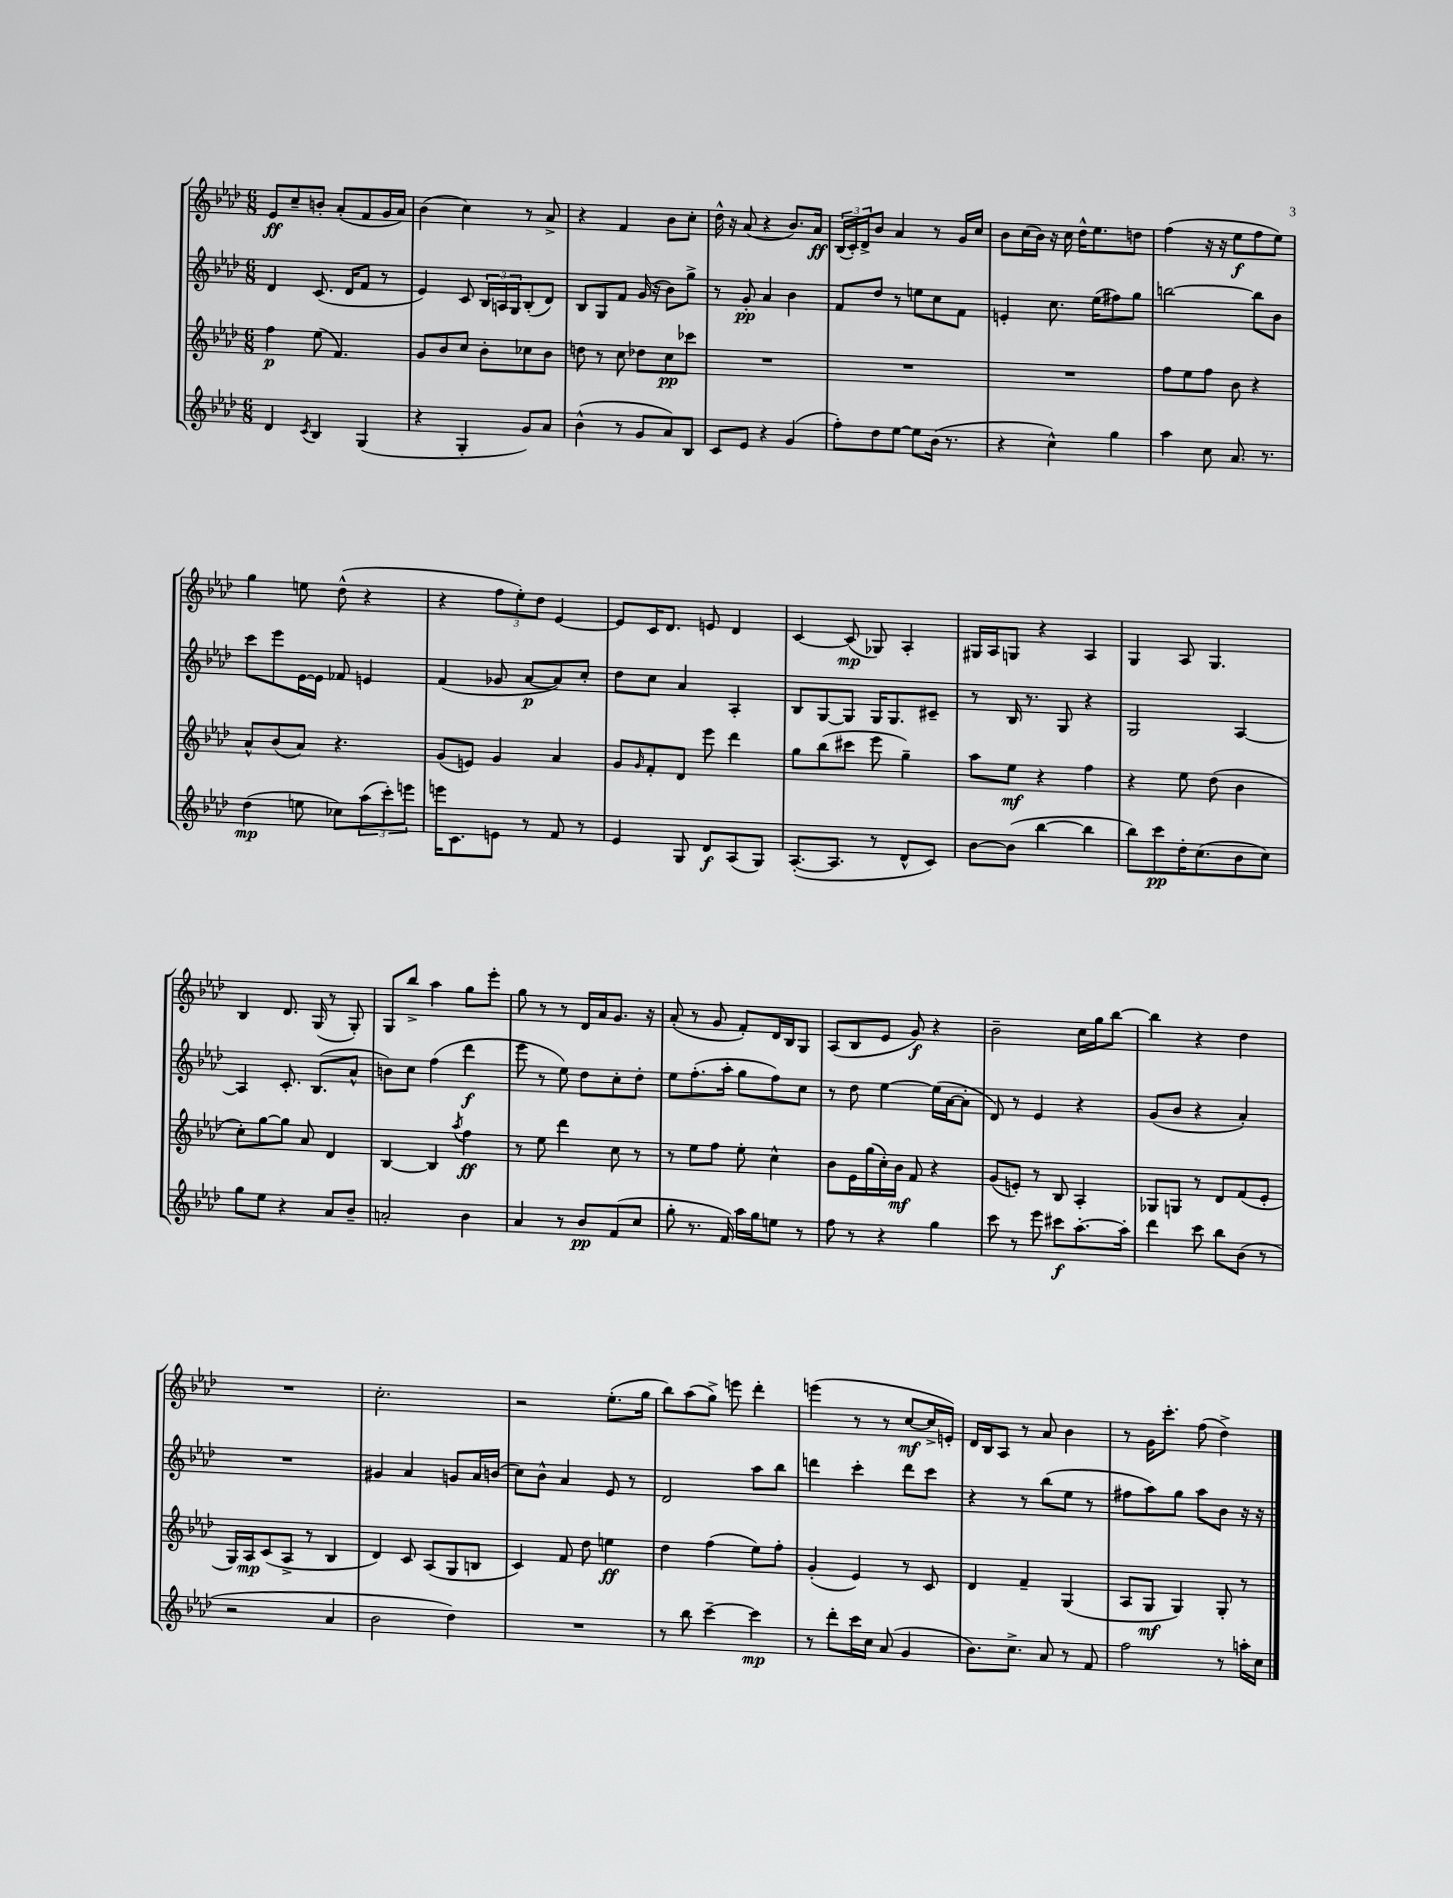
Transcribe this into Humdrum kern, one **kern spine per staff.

**kern	**dynam	**kern	**dynam	**kern	**dynam	**kern	**dynam
*part4	*part4	*part3	*part3	*part2	*part2	*part1	*part1
*staff4	*staff4	*staff3	*staff3	*staff2	*staff2	*staff1	*staff1
*clefG2	*	*clefG2	*	*clefG2	*	*clefG2	*
*k[b-e-a-d-]	*	*k[b-e-a-d-]	*	*k[b-e-a-d-]	*	*k[b-e-a-d-]	*
*M6/8	*	*M6/8	*	*M6/8	*	*M6/8	*
=109	=109	=109	=109	=109	=109	=109	=109
4d-/	.	4ff\	p	4d-/	.	8e-/L	ff
.	.	.	.	.	.	8cc~/	.
8qc/	.	.	.	.	.	.	.
4B-/	.	(8ee-\	.	(8.c/	.	8bn'/J	.
.	.	4.f/)	.	.	.	(8a-'/L	.
.	.	.	.	16d-/KL	.	.	.
(4G/	.	.	.	8f/J	.	8f/	.
.	.	.	.	8r	.	16g/L	.
.	.	.	.	.	.	16a-/JJ)	.
=110	=110	=110	=110	=110	=110	=110	=110
4r	.	8g/L	.	4e-/)	.	(4b-\	.
.	.	8b-/	.	.	.	.	.
4G'/	.	8cc/J	.	8c/	.	4cc\)	.
.	.	8b-'\L	.	24B-/LL	.	.	.
.	.	.	.	24An/	.	.	.
.	.	.	.	24G/J	.	.	.
8g/L)	.	8cc-X\	.	(8B-'/	.	8r	.
8a-/J	.	8b-\J	.	8d-/J)	.	8a-^/	.
=111	=111	=111	=111	=111	=111	=111	=111
(4b-^^\	.	8ddn\	.	8B-/L	.	4r	.
.	.	8r	.	8G/	.	.	.
8r	.	8cc\	.	8f/J	.	4f/	.
8g/L	.	8dd-X\L	.	(16g/	.	.	.
.	.	.	.	16r	.	.	.
8a-/)	.	8cc\	pp	8b-\L)	.	8b-\L	.
8B-/J	.	8ccc-X\J	.	8gg^\J	.	8cc'\J	.
=112	=112	=112	=112	=112	=112	=112	=112
8c/L	.	2.r	.	8r	.	16dd-^^\	.
.	.	.	.	.	.	16r	.
8e-/J	.	.	.	8g'/	pp	(8a-/	.
4r	.	.	.	4a-/	.	4r	.
(4g/	.	.	.	4b-\	.	8.b-/L)	.
.	.	.	.	.	.	16a-/Jk	ff
=113	=113	=113	=113	=113	=113	=113	=113
8ff'\L)	.	2.r	.	8f/L	.	(24B-/LL	.
.	.	.	.	.	.	24c'/)	.
.	.	.	.	.	.	24d-^/J	.
8dd-\	.	.	.	8dd-/J	.	8b-/J	.
[8ee-\J	.	.	.	8r	.	4a-/	.
8ee-\L]	.	.	.	8een\L	.	.	.
(16b-\Jk	.	.	.	8cc\	.	8r	.
8.r	.	.	.	.	.	.	.
.	.	.	.	8f\J	.	16g/LL	.
.	.	.	.	.	.	16cc/JJ	.
=114	=114	=114	=114	=114	=114	=114	=114
4r	.	2.r	.	4en'/	.	8b-\L	.
.	.	.	.	.	.	(16cc\L	.
.	.	.	.	.	.	16b-\JJ)	.
4cc^^\)	.	.	.	8.cc\	.	16r	.
.	.	.	.	.	.	16cc\	.
.	.	.	.	.	.	16dd-^^\KL	.
.	.	.	.	(16ee-\KL	.	8.ee-\	.
4gg\	.	.	.	8ff#X\)	.	.	.
.	.	.	.	8gg\J	.	8ddn\J	.
=115	=115	=115	=115	=115	=115	=115	=115
4aa-\	.	8ff\L	.	[2bbn\	.	(4ff\	.
.	.	8ee-\	.	.	.	.	.
8cc\	.	8ff\J	.	.	.	16r	.
.	.	.	.	.	.	16r	.
8.a-/	.	8b-\	.	.	.	8ee-\L	f
.	.	4r	.	8bb\L]	.	8ff\	.
8.r	.	.	.	.	.	.	.
.	.	.	.	8b-\J	.	8ee-\J)	.
!!LO:LB:g=z
=116	=116	=116	=116	=116	=116	=116	=116
(4dd-\	mp	8a-^^/L	.	8ccc\L	.	4gg\	.
.	.	(8b-/	.	8eee-\	.	.	.
8een\	.	8a-/J)	.	[16e-\L	.	8een\	.
.	.	.	.	16e-\JJ]	.	.	.
8cc-X\L)	.	4.r	.	8f-X/	.	(8dd-^^\	.
(12aa-\	.	.	.	4en/	.	4r	.
12ccc'\)	.	.	.	.	.	.	.
12eeen\J	.	.	.	.	.	.	.
=117	=117	=117	=117	=117	=117	=117	=117
16eeen\KL	.	(8g/L	.	(4f/	.	4r	.
8.c\	.	.	.	.	.	.	.
.	.	8en/J)	.	.	.	.	.
8en\J	.	4g/	.	8g-X/	.	12ff\L	.
.	.	.	.	.	.	12ee-'\)	.
8r	.	.	.	[8a-/L	p	.	.
.	.	.	.	.	.	12dd-\J	.
8f/	.	4a-/	.	8a-/])	.	[4e-/	.
8r	.	.	.	8cc'/J	.	.	.
=118	=118	=118	=118	=118	=118	=118	=118
4e-/	.	8g/L	.	8dd-\L	.	8e-/L]	.
.	.	16qqg/	.	.	.	.	.
.	.	8f'/	.	8cc\J	.	16c/K	.
.	.	.	.	.	.	8.d-/J	.
8G/	.	8d-/J	.	4a-/	.	.	.
8d-/L	f	8eee-\	.	.	.	8en/	.
(8A-/	.	4ddd-\	.	4A-'/	.	4d-/	.
8G/J)	.	.	.	.	.	.	.
=119	=119	=119	=119	=119	=119	=119	=119
([8.A-'/L	.	8gg\L	.	8B-/L	.	[4c/	.
.	.	(8bb-\	.	[8G/	.	.	.
8.A-/J]	.	.	.	.	.	.	.
.	.	8ccc#X\J	.	8G/J]	.	(8c/]	mp
8r	.	8eee-\	.	16G/KL	.	8G-X/)	.
.	.	.	.	8.G/	.	.	.
8d-^^/L	.	4gg~\)	.	.	.	4A-'/	.
8c/J)	.	.	.	8c#X~/J	.	.	.
=120	=120	=120	=120	=120	=120	=120	=120
[8b-\L	.	8aa-\L	.	8r	.	16G#X/LL	.
.	.	.	.	.	.	16A-/J	.
(8b-\J]	.	8ee-\J	mf	16B-/	.	8Gn/J	.
.	.	.	.	8.r	.	.	.
[4bb-\	.	4r	.	.	.	4r	.
.	.	.	.	8G/	.	.	.
4bb-\]	.	4ff\	.	4r	.	4A-/	.
=121	=121	=121	=121	=121	=121	=121	=121
8bb-\L)	.	4r	.	2G/	.	4G/	.
8ccc\	pp	.	.	.	.	.	.
16dd-'\K	.	8ee-\	.	.	.	8A-/	.
(8.cc\	.	.	.	.	.	.	.
.	.	(8dd-\	.	.	.	4.G/	.
8b-\	.	4b-\	.	[4A-/	.	.	.
8cc\J)	.	.	.	.	.	.	.
!!LO:LB:g=z
=122	=122	=122	=122	=122	=122	=122	=122
8gg\L	.	8cc'\L)	.	4A-/]	.	4B-/	.
8ee-\J	.	[8gg\	.	.	.	.	.
4r	.	8gg\J]	.	8.c'/	.	8.d-/	.
.	.	8a-/	.	.	.	.	.
.	.	.	.	(8.B-/L	.	(16G/	.
8a-/L	.	4d-/	.	.	.	8r	.
8b-~/J	.	.	.	8a-^^/J	.	8G'/)	.
=123	=123	=123	=123	=123	=123	=123	=123
2an'/	.	[4B-/	.	8bn\L)	.	8G/L	.
.	.	.	.	8cc\J	.	8bb-^/J	.
.	.	4B-/]	.	(4ff\	.	4aa-\	.
.	.	8qaa-/	.	.	.	.	.
4b-\	.	4ff\	ff	4ddd-\	f	8gg\L	.
.	.	.	.	.	.	8eee-'\J	.
=124	=124	=124	=124	=124	=124	=124	=124
4a-/	.	8r	.	8eee-\	.	8gg\	.
.	.	8ee-\	.	8r	.	8r	.
8r	.	4ddd-\	.	8ee-\)	.	8r	.
8b-/L	pp	.	.	8dd-\L	.	16d-/LL	.
.	.	.	.	.	.	16a-/J	.
(8f/	.	8cc\	.	8cc'\	.	8.g/J	.
8cc/J	.	8r	.	8dd-'\J	.	.	.
.	.	.	.	.	.	16r	.
=125	=125	=125	=125	=125	=125	=125	=125
8gg'\	.	8r	.	8ee-\L	.	(8a-'/	.
8.r	.	8ee-\L	.	(8.ff'\	.	8r	.
.	.	8ff\J	.	.	.	8g/	.
16f/)	.	.	.	16aa-'\Jk	.	.	.
16aa-\LL	.	8ee-'\	.	8gg\L	.	8f'/L)	.
16gg\J	.	.	.	.	.	.	.
8een\J	.	4cc^^\	.	8ff\)	.	16d-/L	.
.	.	.	.	.	.	16B-/J	.
8r	.	.	.	8cc\J	.	8G/J	.
=126	=126	=126	=126	=126	=126	=126	=126
8ff\	.	8b-\L	.	8r	.	(8A-/L	.
8r	.	16e-\L	.	8dd-\	.	8B-/	.
.	.	(16gg\	.	.	.	.	.
4r	.	16cc'\)	.	[4ee-\	.	8e-/J	.
.	.	16b-\JJ	mf	.	.	.	.
.	.	8f/	.	.	.	8g/)	f
4gg\	.	4r	.	(16ee-\LL]	.	4r	.
.	.	.	.	[16a-\J	.	.	.
.	.	.	.	8a-'\J]	.	.	.
=127	=127	=127	=127	=127	=127	=127	=127
8ccc\	.	(8g/L	.	8d-/)	.	2b-~\	.
8r	.	8en'/J)	.	8r	.	.	.
8eee-\	.	8r	.	4e-/	.	.	.
8ccc#X\L	f	8B-/	.	.	.	.	.
[8.aa-'\	.	4A-'/	.	4r	.	16cc\LL	.
.	.	.	.	.	.	16gg\J	.
.	.	.	.	.	.	[8bb-\J	.
16aa-'\Jk]	.	.	.	.	.	.	.
=128	=128	=128	=128	=128	=128	=128	=128
4ddd-\	.	8G-X/L	.	(8g/L	.	4bb-\]	.
.	.	8Gn/J	.	8b-/J	.	.	.
8ccc\	.	8r	.	4r	.	4r	.
8bb-\L	.	8d-/L	.	.	.	.	.
(8b-\J	.	(8f/	.	4a-'/)	.	4dd-\	.
8r	.	8e-'/J	.	.	.	.	.
!!LO:LB:g=z
=129	=129	=129	=129	=129	=129	=129	=129
2r	.	16G/LL)	.	2.r	.	2.r	.
.	.	16A-/J	mp	.	.	.	.
.	.	(8c/	.	.	.	.	.
.	.	8A-^/J	.	.	.	.	.
.	.	8r	.	.	.	.	.
4a-/	.	4B-/	.	.	.	.	.
=130	=130	=130	=130	=130	=130	=130	=130
2b-\	.	4d-/)	.	4g#X/	.	2.cc'\	.
.	.	8c/	.	4a-/	.	.	.
.	.	(8A-/L	.	.	.	.	.
4dd-\)	.	8G/	.	8gn/L	.	.	.
.	.	8Bn/J	.	16a-/L	.	.	.
.	.	.	.	(16bn/JJ	.	.	.
=131	=131	=131	=131	=131	=131	=131	=131
2.r	.	4c/)	.	8cc\L)	.	2r	.
.	.	.	.	8b-^^\J	.	.	.
.	.	8f/	.	4a-/	.	.	.
.	.	8dd-\	.	.	.	.	.
.	.	4een\	ff	8e-/	.	(8.ee-'\L	.
.	.	.	.	8r	.	.	.
.	.	.	.	.	.	16gg\Jk	.
=132	=132	=132	=132	=132	=132	=132	=132
8r	.	4dd-\	.	2d-/	.	8bb-\L)	.
8bb-\	.	.	.	.	.	(8aa-\	.
[4ccc~\	.	(4ff\	.	.	.	8gg^\J)	.
.	.	.	.	.	.	8eeen\	.
4ccc\]	mp	8ee-\L)	.	8aa-\L	.	4ddd-'\	.
.	.	8ff'\J	.	8bb-\J	.	.	.
=133	=133	=133	=133	=133	=133	=133	=133
8r	.	(4g'/	.	4dddn\	.	(4eeen\	.
8ddd-'\L	.	.	.	.	.	.	.
16ccc\L	.	4e-/)	.	4ccc'\	.	8r	.
16cc\JJ	.	.	.	.	.	.	.
(8a-/	.	.	.	.	.	8r	.
4g/	.	8r	.	8ddd\L	.	[8cc/L	mf
.	.	8c/	.	8ccc\J	.	16cc^/L]	.
.	.	.	.	.	.	16en'/JJ)	.
=134	=134	=134	=134	=134	=134	=134	=134
8.b-\L)	.	4d-/	.	4r	.	16d-/LL	.
.	.	.	.	.	.	16B-/J	.
.	.	.	.	.	.	8A-/J	.
8.cc^\J	.	.	.	.	.	.	.
.	.	4f~/	.	8r	.	8r	.
8a-/	.	.	.	(8bb-\L	.	8a-/	.
8r	.	(4G/	.	8ee-\J	.	4b-\	.
8f/	.	.	.	8r	.	.	.
=135	=135	=135	=135	=135	=135	=135	=135
2ff\	.	8A-/L	.	8ff#X\L	.	8r	.
.	.	8G/J	mf	8aa-\)	.	16g\KL	.
.	.	.	.	.	.	8.ccc'\J	.
.	.	4G/)	.	8gg\J	.	.	.
.	.	.	.	8aa-\L	.	(8ff\	.
8r	.	8G'/	.	8b-\J	.	4dd-^\)	.
16aan'\LL	.	8r	.	16r	.	.	.
16cc\JJ	.	.	.	16r	.	.	.
==	==	==	==	==	==	==	==
*-	*-	*-	*-	*-	*-	*-	*-
